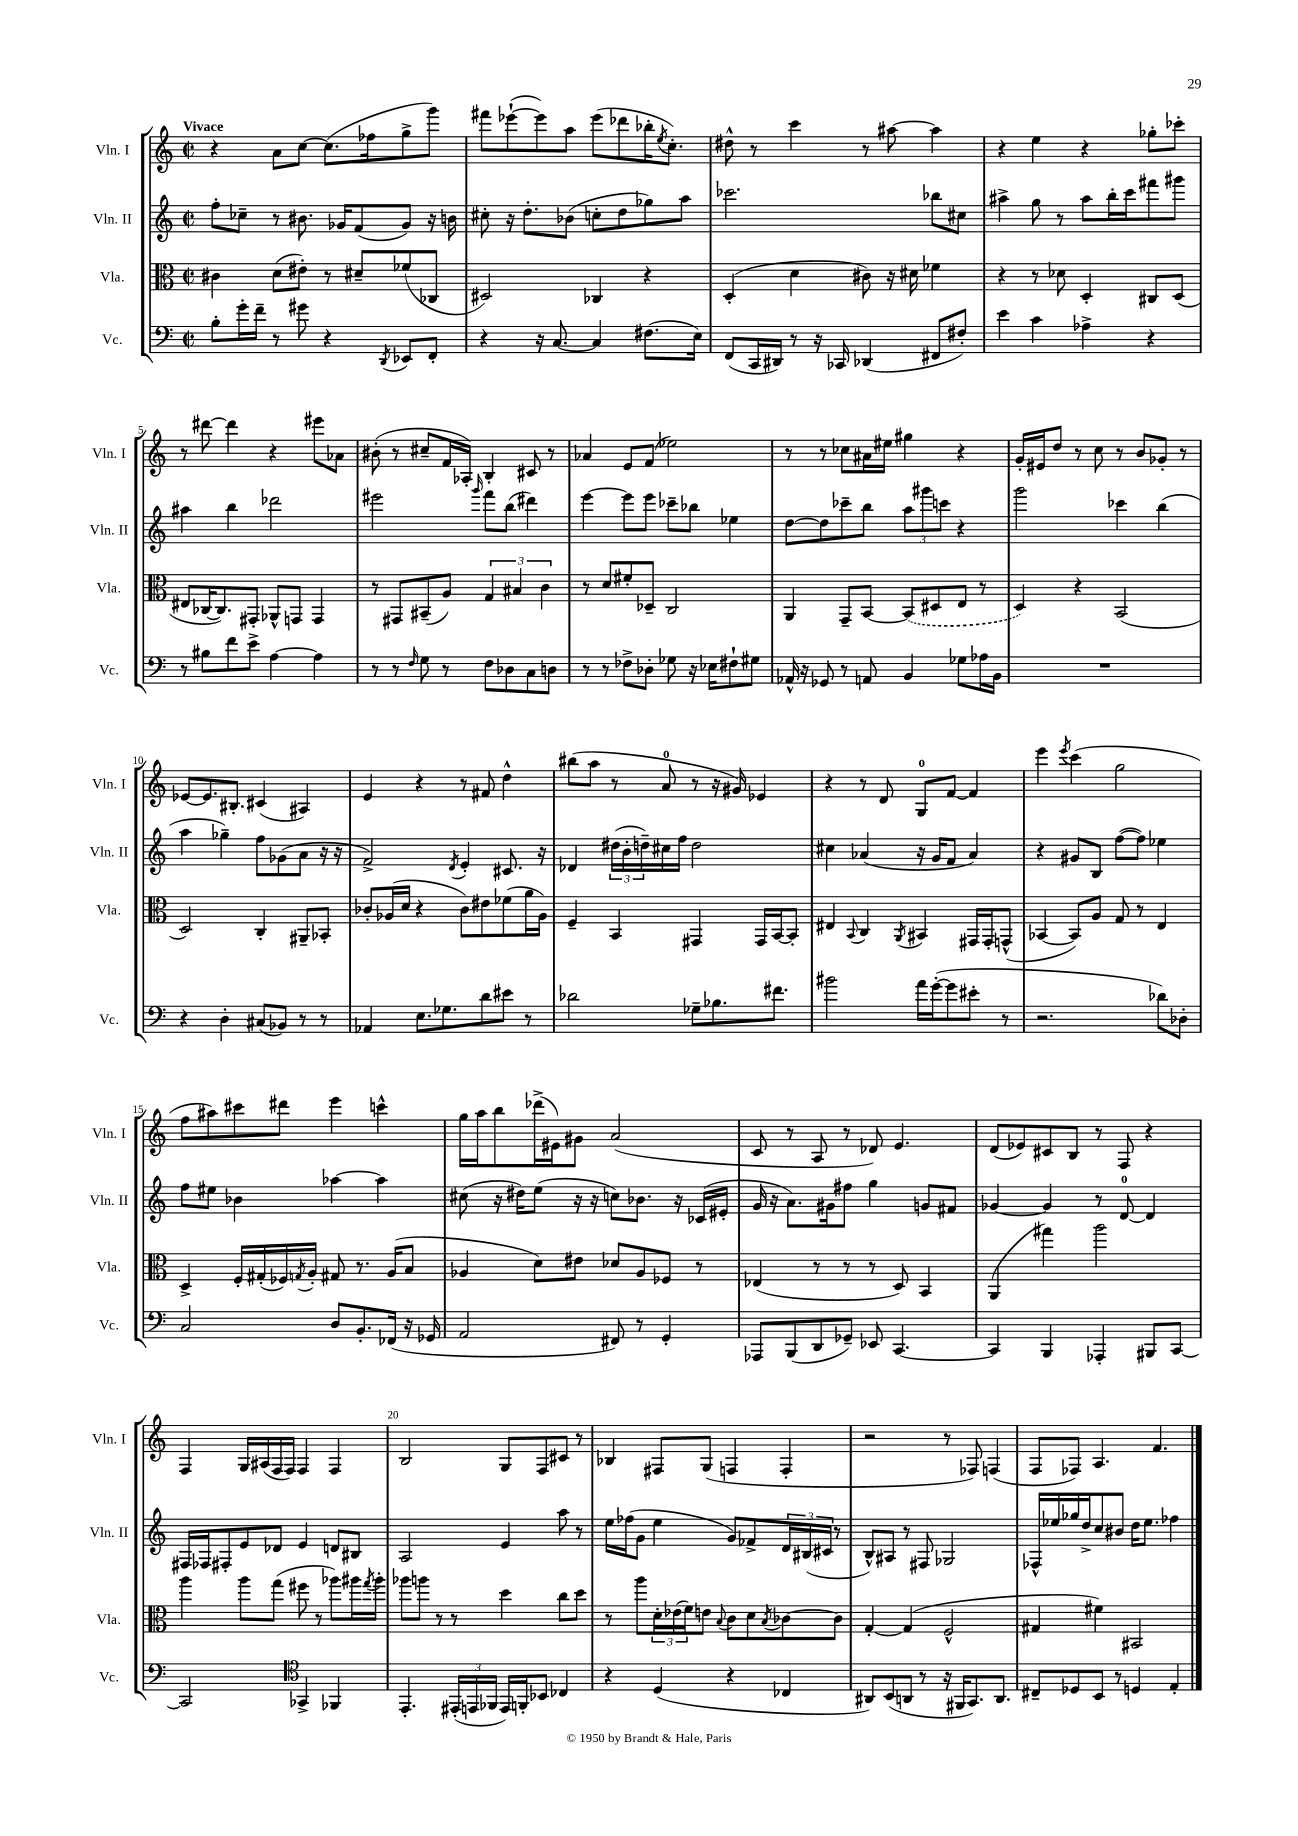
<<
\new StaffGroup <<
\new Staff = "s0" \with { instrumentName = "Vln. I" shortInstrumentName = "Vln. I" } {
    \clef treble \key c \major \defaultTimeSignature \time 2/2 \tempo "Vivace"
    r4 a'8 c''8~ c''8.( fes''16 g''8-> g'''8) |
    fis'''8 ees'''8~-!( ees'''8) a''8 ees'''8( des'''8 bes''16-. \acciaccatura { e''8 } c''8.-.) |
    dis''8-^ r8 c'''4 r8 ais''8~ ais''4 |
    r4 e''4 r4 ges''8-. ces'''8-. |
    r8 dis'''8~ dis'''4 r4 eis'''8 aes'8 |
    bis'8-.( r8 cis''8-- f'16 aes16-.) b4-. cis'8 r8 |
    aes'4 e'8 f'8( ees''2) |
    r8 r8 ces''8 ais'16 eis''16 gis''4 r4 |
    g'16-. eis'16 d''8 r8 c''8 r8 b'8 ges'8-. r8 |
    ees'8~ ees'8. bis8.-. cis'4( ais4) |
    e'4 r4 r8 fis'8 d''4-^ |
    bis''8( a''8 r8 a'8-0 r8 r16 gis'16) ees'4 |
    r4 r8 d'8 g8-0 f'8~ f'4 |
    e'''4 \acciaccatura { e'''8 } c'''4( g''2 |
    f''8 ais''8) cis'''8 dis'''8 e'''4 c'''4-^ |
    g''16 a''16 b''8 des'''16->( eis'16) gis'8 a'2( |
    c'8 r8 a8 r8 des'8) e'4. |
    d'8( ees'8) cis'8 b8 r8 f8 r4 |
    f4 g16 ais16( f16 f16) f4 f4 |
    b2 g8 f8 cis'8 r8 |
    bes4 fis8 g8( f4 f4-. |
    r2 r8 fes8) f4( |
    f8 fes8) a4. f'4. \bar "|." |
}
\new Staff = "s1" \with { instrumentName = "Vln. II" shortInstrumentName = "Vln. II" } {
    \clef treble \key c \major \defaultTimeSignature \time 2/2
    f''8-. ces''8-- r8 bis'8. ges'16 f'8( ges'8) r16 b'16 |
    cis''8-. r16 d''8.-. bes'8( c''8-. d''8 ges''8) a''8 |
    ces'''2. bes''8 cis''8 |
    ais''4-> g''8 r8 ais''8 b''16-. c'''16 fis'''8 gis'''8 |
    ais''4 b''4 des'''2 |
    eis'''2 \grace { g'''16 } f'''8 b''8( dis'''4) |
    e'''4~ e'''8 e'''8 ces'''8-- bes''8 ees''4 |
    d''8~ d''8 ces'''8-- b''8 \tuplet 3/2 { a''8 gis'''8 c'''8 } r4 |
    g'''2 ces'''4 b''4( |
    a''4 ges''4--) f''8 ges'8( a'8 r16 r16 |
    f'2->) \acciaccatura { d'8 } e'4-. cis'8. r16 |
    des'4 \tuplet 3/2 { dis''16( b'16-. d''16--) } cis''16 f''16 d''2 |
    cis''4 aes'4( r16 g'16 f'8 aes'4) |
    r4 gis'8 b8 f''8~( f''8) ees''4 |
    f''8 eis''8 bes'4 aes''4~ aes''4 |
    cis''8( r16 dis''16) e''8( r16 r16 c''8) bes'8. r16 ces'16( eis'16-. |
    g'16 r16 a'8.) gis'16 fis''8 g''4 g'8 fis'8 |
    ges'4~ ges'4 r8 d'8-0~ d'4 |
    fis16 fes16 fis8-. e'8 des'8 e'4 d'8 bis8 |
    a2 e'4 a''8 r8 |
    e''16 fes''16( g'8 e''4 g'8) fes'8-> \tuplet 3/2 { d'16 bis16( cis'16 } r8 |
    b8-^) ais8 r8 fis8 ges2 |
    fes16-^ ees''16 ges''16 d''16-> c''8 bis'8 d''16 ees''8. fes''4 \bar "|." |
}
\new Staff = "s2" \with { instrumentName = "Vla." shortInstrumentName = "Vla." } {
    \clef alto \key c \major \defaultTimeSignature \time 2/2
    cis'4 d'8( eis'8-.) r8 dis'8-- fes'8( ces8 |
    dis2) ces4 r4 |
    d4-.( d'4 cis'8) r16 dis'16 fes'4 |
    r4 r8 des'8 d4-. cis8 d8( |
    eis8 ces16~ ces8.) gis,8-. aes,8-^ g,8 g,4 |
    r8 gis,8 bis,8--( a8) \tuplet 3/2 { g4 bis4 c'4 } |
    r8 d'8 fis'8-. des8-- c2 |
    a,4 g,8-- b,8~ \once \slurDashed b,8( dis8 e8 r8 |
    d4) r4 b,2( |
    d2) c4-. ais,8-- bes,8-. |
    ces'8-. aes16( d'16 r4 ces'8) eis'8 fes'8( a'16 aes16) |
    f4-- b,4 gis,4 gis,16 b,16~ b,8-. |
    eis4 \appoggiatura { b,8 } c4 \acciaccatura { a,8 } bis,4 gis,16 gis,16-. g,8-^( |
    bes,4~ bes,8) a8 g8 r8 e4 |
    d4-> f16-. gis16-.( fes16) \acciaccatura { g8 } a16-. gis8 r8. a16( b8 |
    aes4 d'8) eis'8 des'8 aes8 fes8 r8 |
    ees4( r8 r8 r8 d8) b,4 |
    a,4( gis''4) a''2 |
    a''4 a''8 g''8( fis''8 r8 aes''8) ais''16 \acciaccatura { g''8 } ais''16-. |
    aes''8 a''8 r8 r8 d''4 c''8 d''8 |
    r8 a''8 \tuplet 3/2 { d'16-. ees'16( f'16) } e'8 \appoggiatura { b8 } c'8 d'8 \acciaccatura { b8 } ces'8~ ces'8 |
    g4~-. g4( f2-^ |
    gis4 fis'4) bis,2 \bar "|." |
}
\new Staff = "s3" \with { instrumentName = "Vc." shortInstrumentName = "Vc." } {
    \clef bass \key c \major \defaultTimeSignature \time 2/2
    b8-. g'16-. f'16-- r8 gis'8 r4 \acciaccatura { d,8 } ees,8 f,8-. |
    r4 r16 c8.~ c4 fis8.( e16) |
    f,8( c,16 dis,16) r8 r16 ces,16 des,4( fis,8 fis8-.) |
    e'4 c'4 aes4-> r4 |
    r8 bis8 f'8 e'8-> a4~ a4 |
    r8 r8 \grace { f16 } g8 r8 f8 des8 c8 d8 |
    r8 r8 fes8-> des8-. ges8 r16 ees16 fis8-! gis8 |
    aes,16-^ r16 ges,8 r8 a,8 b,4 ges8 aes16 b,16 |
    R1 |
    r4 d4-. cis8( bes,8) r8 r8 |
    aes,4 e8. ges8. d'8 eis'8 r8 |
    des'2 ges8-- bes8. fis'8. |
    bis'2 a'16 g'16~-.( g'8 eis'8-. r8 |
    r2. des'8) des8-. |
    c2 d8 b,8.-. fes,16( r16 ges,16 |
    a,2 fis,8) r8 g,4-. |
    aes,,8 b,,8( d,8 ges,8--) ees,8 c,4.~ |
    c,4 b,,4 aes,,4-. bis,,8 c,8~ |
    c,2 \clef tenor ges,4-> fes,4 |
    e,4.-. \tuplet 3/2 { eis,16-.( e,16 fes,16 } e,16) f,16-. bes,8 ces4 |
    r4 d4( r4 ces4 |
    ais,8) b,8( a,8 r8 r16 fis,16 g,8.) a,8. |
    cis8-- des8 b,8 r8 d4 e4-. \bar "|." |
}
>>
>>
\layout { \context { \Score \override BarNumber.break-visibility = ##(#f #t #t) barNumberVisibility = #(every-nth-bar-number-visible 5) } }
